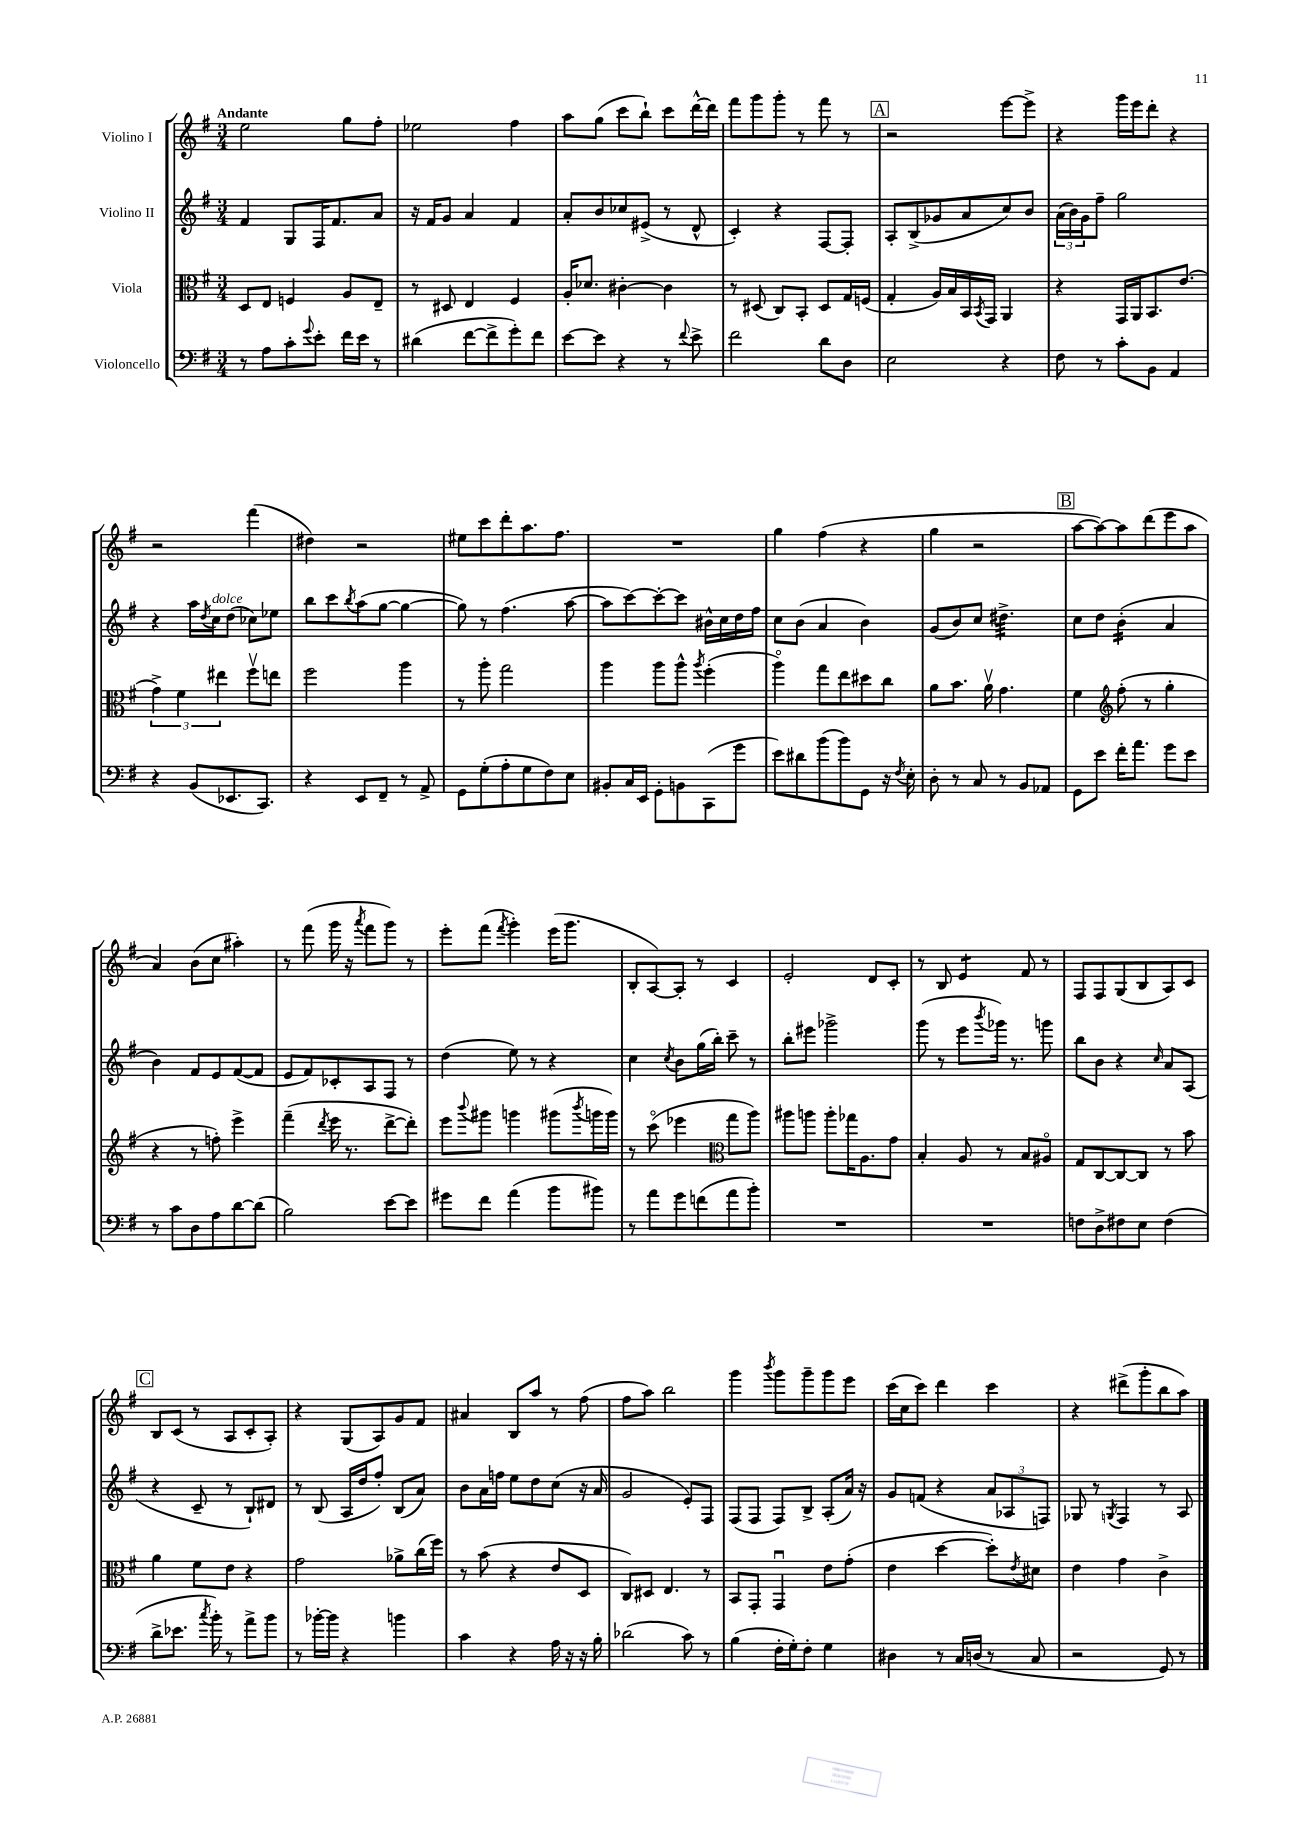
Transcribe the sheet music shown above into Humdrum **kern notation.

**kern	**kern	**kern	**kern
*staff4	*staff3	*staff2	*staff1
*clefF4	*clefC3	*clefG2	*clefG2
*k[f#]	*k[f#]	*k[f#]	*k[f#]
*M3/4	*M3/4	*M3/4	*M3/4
8r	8D/L	4f#/	2ee\
8A\L	8E/J	.	.
8c'\	4F/	8G/L	.
8qqg/	.	.	.
8e'\J	.	16F#/K	.
.	.	8.f#/	.
16f#\LL	8A/L	.	8gg\L
16e\JJ	.	.	.
8r	8E~/J	8a/J	8ff#'\J
=	=	=	=
(4d#\	8r	16r	2ee-\
.	.	16f#/LK	.
.	8D#/	8g/J	.
[8f#\L	4E/	4a/	.
8f#^\]	.	.	.
8g'\)	4F#/	4f#/	4ff#\
8f#\J	.	.	.
=	=	=	=
[8e\L	16A'/LK	8a'/L	8aa\L
.	8.d-/J	.	.
8e\]J	.	8b/	(8gg\J
4r	[4c#'\	8cc-/	8ccc\L
.	.	(8e#^/J	8bb`\J)
8r	4c#\]	8r	8ccc\L
8qqf#/	.	.	.
8e^\	.	8d^^/	[16ddd^^\L
.	.	.	16ddd\]JJ
=	=	=	=
2f#\	8r	4c'/)	8fff#\L
.	(8D#/	.	8ggg\
.	8C/L)	4r	8ggg'\J
.	8BB'/J	.	8r
8d\L	8D#/L	[8F#/L	8fff#\
8D\J	16G/L	8F#'/]J	8r
.	(16F/JJ	.	.
=	=	=	=
2E\	4G'/	8A'/L	2r
.	.	(8B^/	.
.	16A/LL)	8g-/	.
.	16B/	.	.
.	16BB/	8a/	.
.	8qBB/	.	.
.	16GG/JJ	.	.
4r	4AA/	8cc/)	[8eee\L
.	.	8b/J	8eee^\]J
=	=	=	=
8F#\	4r	(24a\LL	4r
.	.	24b\)	.
.	.	24g\J	.
8r	.	8ff#~\J	.
8c'\L	16GG/LL	2gg\	16ggg\LL
.	16AA/J	.	16eee\J
8BB\J	8.BB/	.	8ddd'\J
4AA/	.	.	4r
.	(8.e/J	.	.
=	=	=	=
4r	6g^\)	4r	2r
.	6f#\	.	.
(8BB/L	.	16aa\LL	.
.	.	8qdd/	.
.	.	16cc\J	.
.	6ee#\	.	.
8.EE-/	.	(8dd\J	.
.	8ff#v\L	8cc-\L)	(4fff#\
8.CC/J)	.	.	.
.	8ee\J	8ee-\J	.
=	=	=	=
4r	2ff#\	8bb\L	4dd#\)
.	.	8ccc\	.
.	.	8qbb/	.
8EE/L	.	(8aa\	2r
8FF#~/J	.	[8gg\J	.
8r	4aa\	4gg\_	.
8AA^/	.	.	.
=	=	=	=
8GG\L	8r	8gg\])	8ee#\L
(8G'\	8aa'\	8r	8ccc\
8A'\	2gg\	(4.ff#\	8ddd'\
8G\	.	.	8.aa\
8F#\)	.	.	.
.	.	.	8.ff#\J
8E\J	.	[8aa\	.
=	=	=	=
8BB#'/L	4aa\	8aa\]L	2.r
16C/L	.	[8ccc\)	.
16EE/JJ	.	.	.
8GG'\L	8aa\L	8ccc'\_	.
8BB\	8aa^^\J	8ccc\]J	.
.	8qaa/	.	.
(8CC\	(4ff#'\	16b#^^\LL	.
.	.	16cc\	.
8g\J	.	16dd\	.
.	.	16ff#\JJ	.
=	=	=	=
8e\L)	4aao\)	8cc\L	4gg\
8d#\	.	(8b\J	.
(8b\	8gg\L	4a/	(4ff#\
8b\)	8ee\	.	.
8GG\J	8dd#\	4b\)	4r
16r	8cc\J	.	.
8qF#/	.	.	.
16E'\	.	.	.
=	=	=	=
8D'\	8a\L	(8g/L	4gg\
8r	8.b\J	8b/)	.
8C/	.	8cc/J	2r
.	16av\	.	.
8r	4.g\	4.dd#^\	.
8BB/L	.	.	.
8AA-/J	.	.	.
=	=	=	=
8GG\L	4f#\	8cc\L	[8aa\L
8e\J	.	8dd\J	8aa\_)
*	*clefG2	*	*
16f#'\LK	(8ff#'\	(4b'\	8aa\]
8.a\J	.	.	.
.	8r	.	(8ddd\
8g\L	4gg'\	4a/	8eee\
8e\J	.	.	8aa\J
=	=	=	=
8r	4r	4b\)	4a/)
8c\L	.	.	.
8D\	8r	8f#/L	(8b\L
8A\	8ff'\)	8e/	8cc\J
[8d\	4eee^\	([8f#/	4aa#'\)
(8d\]J	.	8f#/]J	.
=	=	=	=
2B\)	(4fff#~\	8e/L	8r
.	.	8f#/)	(8fff#\
.	8qddd/	.	.
.	16eee\	8c-'/	16ggg\
.	8.r	.	16r
.	.	.	8qaaa/
.	.	8A/	8fff#\L
[8e\L	[8ddd^\L	8F#/J	8ggg\J)
8e\]J	8ddd'\]J)	8r	8r
=	=	=	=
8g#\L	8eee\L	(4dd\	8eee'\L
.	8qqbbb/	.	.
8f#\J	8ggg#\J	.	(8fff#\J
.	.	.	8qfff#/
(4a\	4ggg\	8ee\)	4ggg'\)
.	.	8r	.
8b\L	(8ggg#\L	4r	(16eee\LK
.	.	.	8.ggg\J
.	8qbbb/	.	.
8b#\J)	16ggg\L	.	.
.	16ggg\JJ)	.	.
=	=	=	=
8r	8r	4cc\	8B'/L
8a\L	(8ccco\	.	[8A/)
.	.	8qcc/	.
8g\	4eee-\	8b\L	8A'/]J
(8f\	.	(16gg\L	8r
.	.	16bb'\JJ)	.
*	*clefC3	*	*
8a\	8gg\L	8ccc~\	4c/
8b'\J)	8aa\J)	8r	.
=	=	=	=
2.r	8aa#\L	8bb'\L	2e'/
.	8aa\J	8eee#\J	.
.	8aa'\L	2ggg-^\	.
.	16gg-\K	.	.
.	8.A\	.	.
.	.	.	8d/L
.	8g\J	.	8c'/J
=	=	=	=
2.r	4B'/	(8ggg\	8r
.	.	8r	8B/
.	8A/	8eee\L	4e/
.	.	8qbbb/	.
.	8r	16ggg-\Jk)	.
.	.	8.r	.
.	8B/L	.	8f#/
.	8A#o/J	8ggg\	8r
=	=	=	=
8F\L	8G/L	8bb\L	8F#/L
8D^\	[8C/	8b\J	8F#/
8F#\	8C/_	4r	(8G/
8E\J	8C/]J	.	8B/
.	.	16qqcc/	.
(4F#\	8r	8a/L	8A/)
.	8b\	(8A/J	8c/J
=	=	=	=
8d^\L	4a\	4r	8B/L
8.e-\J	.	.	(8c/J
.	8f#\L	8c~/	8r
8qcc/	.	.	.
16b'\)	.	.	.
8r	8e\J	8r	8A/L
8a^\L	4r	8B`/L)	8c'/
8b\J	.	8d#/J	8A'/J)
=	=	=	=
8r	2g\	8r	4r
[16b-'\LL	.	(8B/	.
16b-\]JJ	.	.	.
4r	.	16A/LL	(8G/L
.	.	16dd/J	.
.	.	8ff#'/J)	8A/)
4b\	8a-^\L	(8B/L	8g/
.	(16cc\L	8a/J)	8f#/J
.	16ff#\JJ)	.	.
=	=	=	=
4c\	8r	8b\L	4a#/
.	(8b\	16a\L	.
.	.	16ff\JJ	.
4r	4r	8ee\L	8B/L
.	.	8dd\	8aa/J
16A\	8e/L	(8cc\J	8r
16r	.	.	.
16r	8D/J	16r	(8ff#\
16B'\	.	16a/	.
=	=	=	=
(2d-\	8C/L)	2g/	8ff#\L
.	8D#/J	.	8aa\J)
.	4.E/	.	2bb\
8c\)	.	8e'/L)	.
8r	8r	8F#/J	.
=	=	=	=
(4B\	8BB/L	(8F#/L	4ggg\
.	8GG'/J	8F#/J	.
.	.	.	8qbbb/
16F#'\LL	4GGu/	8F#/L)	8ggg\L
16G'\J)	.	.	.
8F#'\J	.	8B^/J	8ggg~\
4G\	8e\L	(8A'/L	8ggg\
.	(8g'\J	16a/Jk)	8eee\J
.	.	16r	.
=	=	=	=
4D#\	4e\	8g/L	(16ccc\LL
.	.	.	16cc\J
.	.	(8f/J	8ccc\J)
8r	[4dd\	4r	4ddd\
16C/LL	.	.	.
(16D/JJ	.	.	.
8r	8dd'\]L)	12a/L	4ccc\
.	.	12A-/	.
.	8qe/	.	.
8C/	8d#\J	.	.
.	.	12F/J)	.
=	=	=	=
2r	4e\	8G-/	4r
.	.	8r	.
.	.	8qG/	.
.	4g\	4F#/	(8ddd#^\L
.	.	.	8ggg'\
8GG/)	4c^\	8r	8bb\
8r	.	8A/	8aa\J)
==	==	==	==
*-	*-	*-	*-
